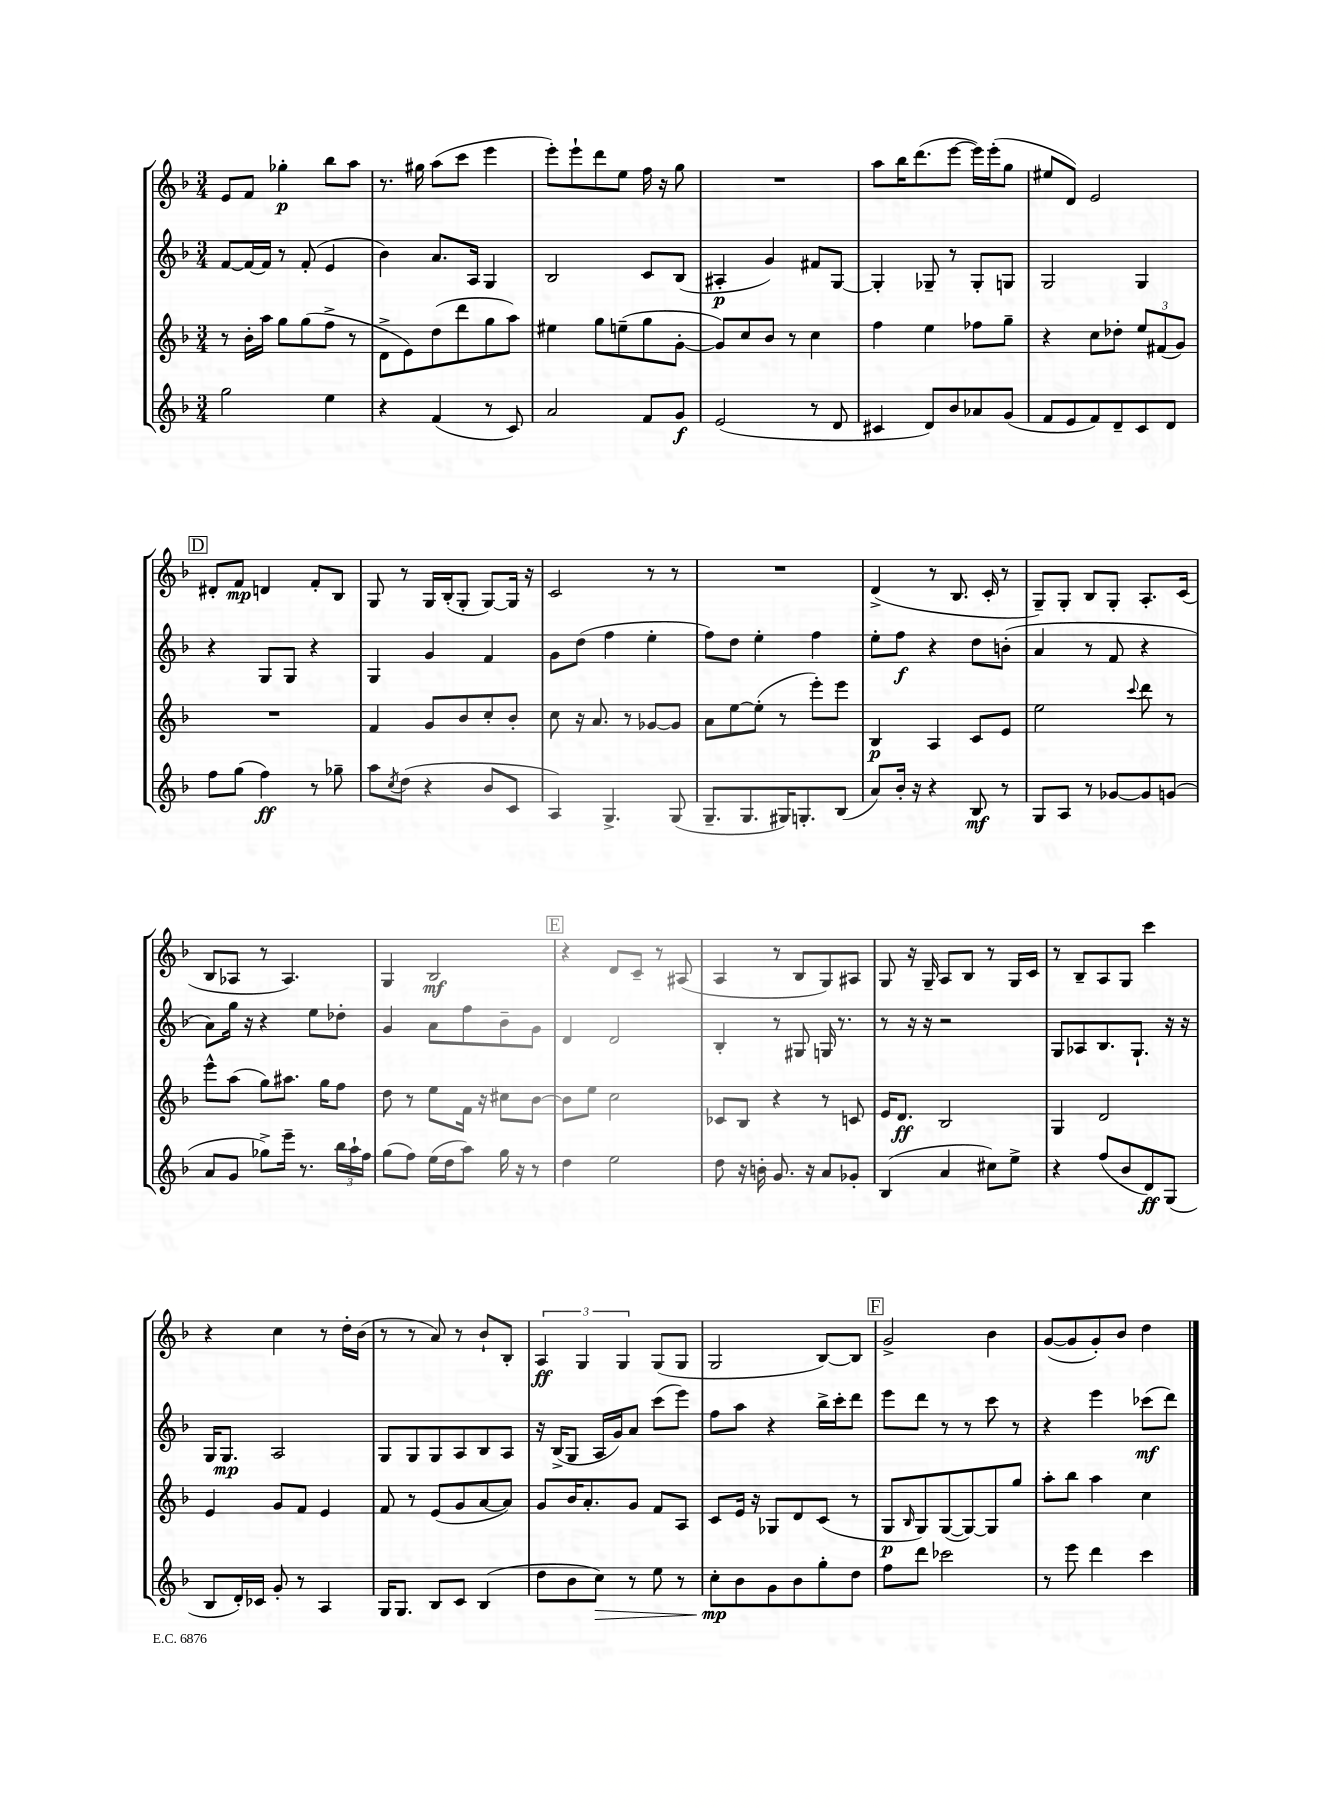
<<
\new StaffGroup <<
\new Staff = "s0" {
    \clef treble \key f \major \numericTimeSignature \time 3/4
    e'8 f'8 ges''4-.\p bes''8 a''8 |
    r8. gis''16 a''8( c'''8 e'''4 |
    e'''8-.) e'''8-! d'''8 e''8 f''16 r16 g''8 |
    R2. |
    a''8 bes''16 d'''8.( e'''8~ e'''16) e'''16-.( g''8 |
    eis''8 d'8) e'2 |
    \mark \markup { \box "D" } dis'8-. f'8\mp d'4 f'8-. bes8 |
    g8 r8 g16 bes16-.( g8-. g8~) g16 r16 |
    c'2 r8 r8 |
    R2. |
    d'4->( r8 bes8. c'16-. r8 |
    g8--) g8-. bes8 g8-. a8.-. c'16( |
    bes8 aes8 r8 aes4.) |
    g4 bes2\mf |
    \mark \markup { \box "E" } r4 d'8 c'8-- r8 ais8( |
    a4 r8 bes8 g8) ais8 |
    g8 r16 g16-- a8 bes8 r8 g16 c'16 |
    r8 bes8-- a8 g8 c'''4 |
    r4 c''4 r8 d''16-. bes'16( |
    r8 r8 a'8) r8 bes'8-! bes8-. |
    \tuplet 3/2 { a4\ff g4 g4 } g8( g8 |
    g2 bes8~) bes8 |
    \mark \markup { \box "F" } g'2-> bes'4 |
    g'8~( g'8 g'8-.) bes'8 d''4 \bar "|." |
}
\new Staff = "s1" {
    \clef treble \key f \major \numericTimeSignature \time 3/4
    f'8~ f'16~ f'16 r8 f'8-.( e'4 |
    bes'4) a'8. a16 g4 |
    bes2 c'8 bes8( |
    ais4-.\p g'4) fis'8 g8~ |
    g4-. ges8-- r8 ges8-. g8 |
    g2 g4 |
    \mark \markup { \box "D" } r4 g8 g8 r4 |
    g4 g'4 f'4 |
    g'8 d''8( f''4 e''4-. |
    f''8) d''8 e''4-. f''4 |
    e''8-. f''8\f r4 d''8 b'8-.( |
    a'4 r8 f'8 r4 |
    a'8) g''16 r16 r4 e''8 des''8-. |
    g'4 a'8 f''8 bes'8-- g'8 |
    \mark \markup { \box "E" } d'4 d'2 |
    bes4-. r8 gis8 g16 r8. |
    r8 r16 r16 r2 |
    g8 aes8 bes8. g8.-! r16 r16 |
    g16 g8.\mp a2 |
    g8 g8 g8 a8 bes8 a8 |
    r16 bes16->( g8 a16 g'16) a'8 c'''8( e'''8) |
    f''8 a''8 r4 bes''16-> c'''16-. d'''8 |
    \mark \markup { \box "F" } e'''8 d'''8 r8 r8 c'''8 r8 |
    r4 e'''4 ces'''8\mf( d'''8) \bar "|." |
}
\new Staff = "s2" {
    \clef treble \key f \major \numericTimeSignature \time 3/4
    r8 bes'16-. a''16 g''8 g''8( f''8-> r8 |
    d'8-> e'8) d''8( d'''8 g''8 a''8) |
    eis''4 g''8 e''8--( g''8 g'8~-. |
    g'8) c''8 bes'8 r8 c''4 |
    f''4 e''4 fes''8 g''8-- |
    r4 c''8 des''8-. \tuplet 3/2 { e''8 fis'8( g'8) } |
    \mark \markup { \box "D" } R2. |
    f'4 g'8 bes'8 c''8-. bes'8-. |
    c''8 r16 a'8. r8 ges'8~ ges'8 |
    a'8 e''8~ e''8-.( r8 e'''8-.) e'''8 |
    bes4\p a4 c'8 e'8 |
    e''2 \appoggiatura { c'''8 } d'''8 r8 |
    e'''8-^ a''8( g''8) ais''8. g''16 f''8 |
    d''8 r8 e''8 f'16 r16 cis''8 bes'8~ |
    \mark \markup { \box "E" } bes'8 e''8 c''2 |
    ces'8 bes8 r4 r8 c'8 |
    e'16 d'8.\ff bes2 |
    g4 d'2 |
    e'4 g'8 f'8 e'4 |
    f'8 r8 e'8( g'8 a'8~ a'8) |
    g'8 bes'16 a'8.-. g'8 f'8 a8 |
    c'8 e'16 r16 ges8 d'8 c'8( r8 |
    \mark \markup { \box "F" } g8\p \grace { bes16 } g8) g8~( g8~) g8 g''8 |
    a''8-. bes''8 a''4 c''4 \bar "|." |
}
\new Staff = "s3" {
    \clef treble \key f \major \numericTimeSignature \time 3/4
    g''2 e''4 |
    r4 f'4( r8 c'8) |
    a'2 f'8 g'8\f |
    e'2( r8 d'8 |
    cis'4 d'8) bes'8 aes'8 g'8( |
    f'8 e'8 f'8) d'8-- c'8 d'8 |
    \mark \markup { \box "D" } f''8 g''8( f''4\ff) r8 ges''8-- |
    a''8 \acciaccatura { c''8 } d''8( r4 bes'8 c'8 |
    a4) g4.-> g8( |
    g8.-- g8. gis16) g8.-. bes8( |
    a'8) bes'16-. r16 r4 bes8\mf r8 |
    g8 a8 r8 ges'8~ ges'8 g'8( |
    a'8 g'8 ges''8->) e'''16-- r8. \tuplet 3/2 { bes''16 a''16-! f''16 } |
    g''8( f''8) e''16( d''16 a''8) g''16 r16 r8 |
    \mark \markup { \box "E" } d''4 e''2 |
    d''8 r16 b'16-. g'8. r16 a'8 ges'8-. |
    bes4( a'4 cis''8) e''8-> |
    r4 f''8( bes'8 d'8\ff) g8( |
    bes8 d'16-.) ces'16 g'8-. r8 a4 |
    g16 g8. bes8 c'8 bes4( |
    d''8 bes'8 c''8\>) r8 e''8 r8 |
    c''8-.\mp\! bes'8 g'8 bes'8 g''8-. d''8 |
    \mark \markup { \box "F" } f''8 d'''8 ces'''2 |
    r8 e'''8 d'''4 c'''4 \bar "|." |
}
>>
>>
\layout { \context { \Score \remove "Bar_number_engraver" } }
